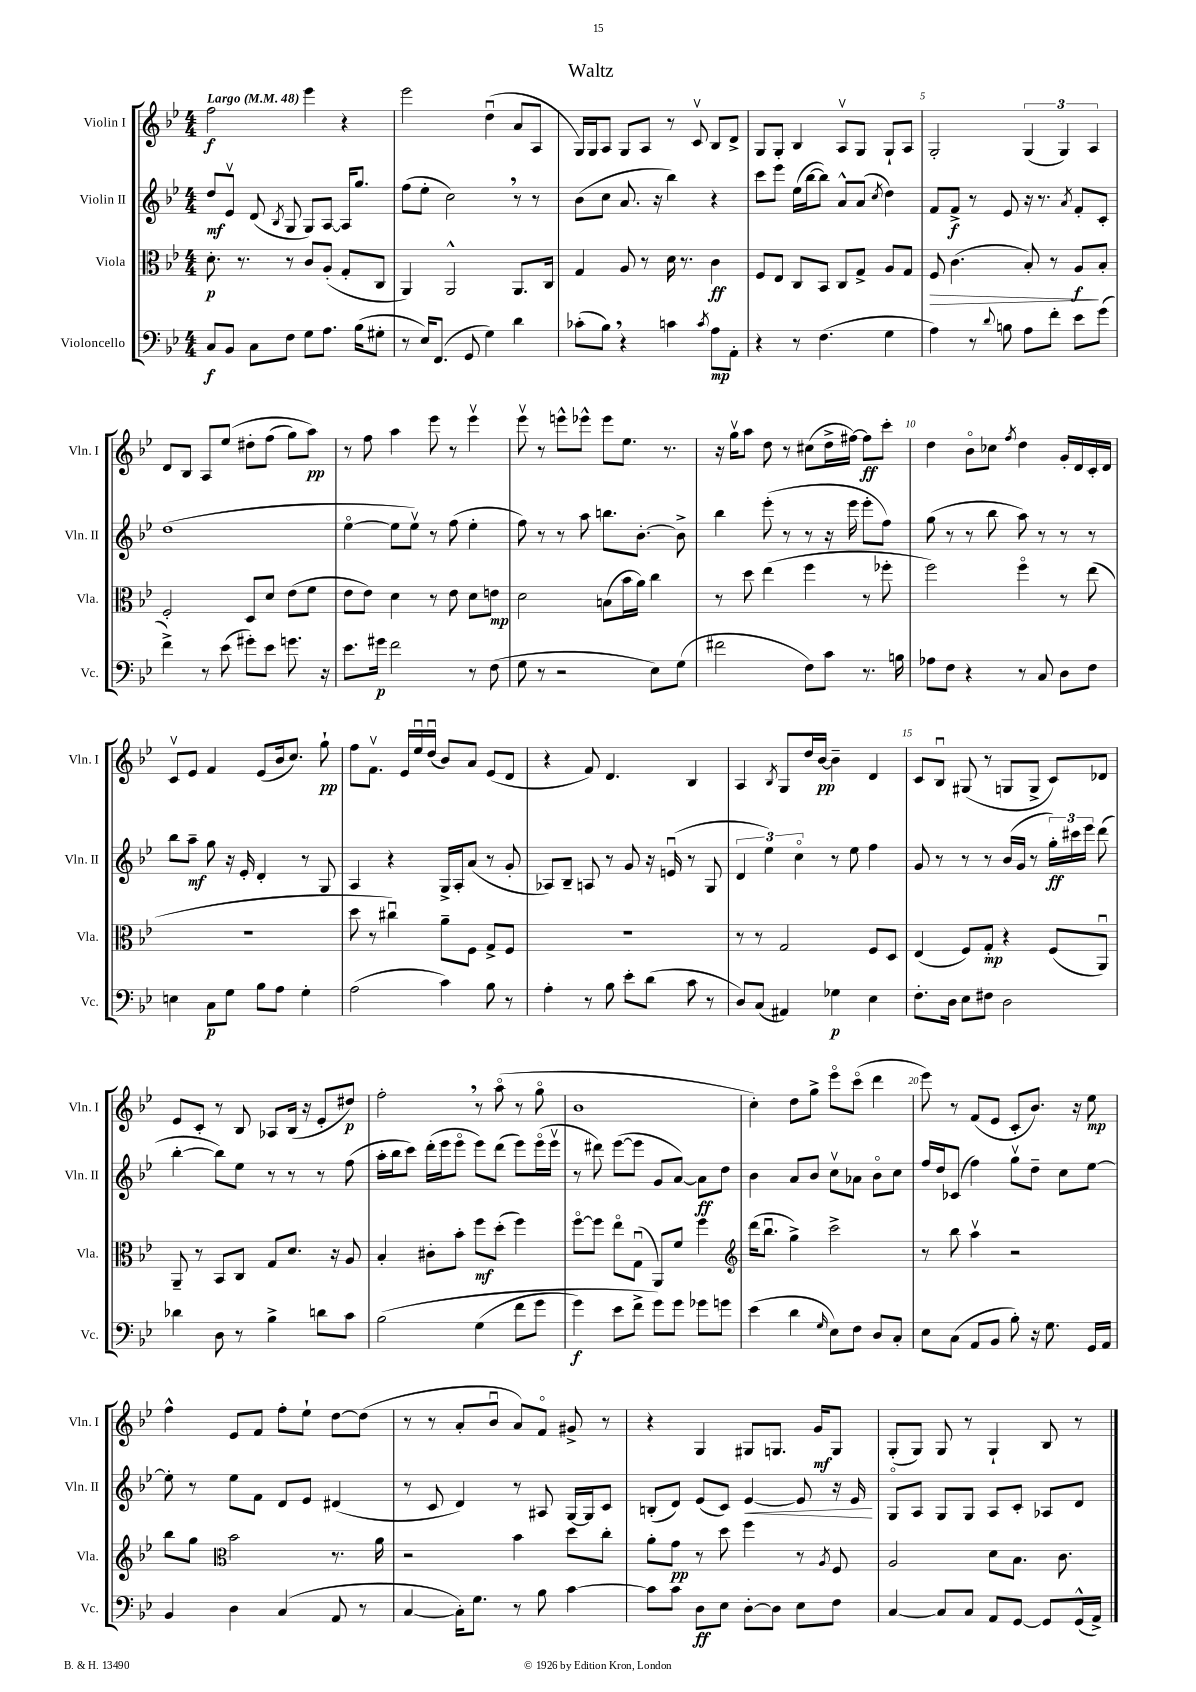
\header { title = "Waltz" }
<<
\new StaffGroup <<
\new Staff = "s0" \with { instrumentName = "Violin I" shortInstrumentName = "Vln. I" } {
    \clef treble \key bes \major \numericTimeSignature \time 4/4 \tempo "Largo" 4 = 48
    \autoBeamOff f''2\f ees'''4 r4 |
    ees'''2 d''4\downbow( a'8[ a8] |
    g16[) g16 a8] g8[ a8] r8 c'8\upbow bes8[ d'8]-> |
    g8[ g8]-. bes4 a8[\upbow g8] g8[-! a8] |
    g2-. \tuplet 3/2 { g4( g4) a4 } |
    d'8[ bes8] a8[ ees''8]\( dis''8[-. f''8]( g''8[) a''8]\pp\) |
    r8 f''8 a''4 ees'''8 r8 ees'''4\upbow |
    ees'''8\upbow r8 e'''8[-^ ees'''8]-^ ees'''8[ ees''8.] r8. |
    r16 g''16[\upbow a''8] d''8 r8 cis''8[( d''16-> fis''16]~) fis''8[\ff c'''8]-. |
    d''4 bes'8[\flageolet ces''8] \acciaccatura { f''8 } d''4 g'16[-. d'16 c'16-. d'16] |
    c'8[\upbow ees'8] f'4 ees'8[( bes'16 c''8.]) g''8-!\pp |
    f''8[ f'8.]\upbow ees'16[ ees''16\downbow d''16]\downbow( bes'8[) a'8] ees'8[( d'8] |
    r4 f'8) d'4. bes4 |
    a4 \acciaccatura { bes8 } g8[ d''16 bes'16]~\pp bes'4-- d'4 |
    c'8[ bes8]\downbow gis8( r8 g8[ g8]-> c'8[) des'8] |
    ees'8[ c'8]-. r8 bes8 aes8[ bes16]( r16 ees'8[-. dis''8]\p) |
    f''2-. \breathe r8 a''8\flageolet( r8 g''8\flageolet |
    bes'1 |
    c''4-.) d''8[ g''8]-> ees'''8[\flageolet c'''8]\flageolet( d'''4 |
    ees'''8) r8 f'8[( ees'8] c'8[-. bes'8.]) r16 ees''8\mp |
    f''4-^ ees'8[ f'8] f''8[-. ees''8]-! d''8[~ d''8]( |
    r8 r8 a'8[-. bes'8]\downbow a'8[) f'8]\flageolet gis'8-> r8 |
    r4 g4 gis8[ g8.] g'16[\mf g8] |
    g8[-.( g8]) g8 r8 g4-! bes8 r8 \bar "|." |
}
\new Staff = "s1" \with { instrumentName = "Violin II" shortInstrumentName = "Vln. II" } {
    \clef treble \key bes \major \numericTimeSignature \time 4/4
    \autoBeamOff d''8[\mf ees'8]\upbow d'8( \acciaccatura { bes8 } g8 g8[) a8]~ a16[ g''8.] |
    f''8[( ees''8]-. c''2) \breathe r8 r8 |
    bes'8[( c''8] a'8. r16 bes''4) r4 |
    c'''8[ ees'''8] ees''16[( bes''16~ bes''8]) a'8[-^ a'8]( \acciaccatura { c''8 } d''4) |
    f'8[ f'8]->\f r8 ees'8 r16 r8. \acciaccatura { a'8 } f'8[-. c'8]-. |
    d''1( |
    ees''4~\flageolet ees''8[ ees''8]\upbow) r8 f''8( ees''4-. |
    f''8) r8 r8 a''8 b''8.[ bes'8.]~-. bes'8-> |
    bes''4 ees'''8-.( r8 r8 r16 ees'''16 ees'''8[-. f''8]) |
    g''8( r8 r8 bes''8 a''8) r8 r8 r8 |
    bes''8[ a''8]--\mf g''8 r16 ees'16-. d'4-. r8 g8 |
    a4 r4 g16[-> a16-. a'8]( r8 g'8-. |
    aes8[) bes8]-- a8 r8 g'8 r16 e'16\downbow( r8 g8 |
    \tuplet 3/2 { d'4 ees''4) c''4\flageolet } r8 ees''8 f''4 |
    g'8 r8 r8 r8 bes'16[( g'16] r8 \tuplet 3/2 { g''16[-.\ff) cis'''16 ees'''16] } d'''8( |
    bes''4~-. bes''8[) ees''8] r8 r8 r8 f''8( |
    a''16[-. bes''16 c'''8]) d'''16[-.( ees'''16 ees'''8]\flageolet ees'''8[) d'''8]( ees'''8[) ees'''16\flageolet( ees'''16]\upbow |
    r8 dis'''8) ees'''8[~( ees'''8] g'8[ a'8]~) a'8[\ff d''8] |
    bes'4 a'8[ bes'8] c''8[\upbow aes'8] bes'8[\flageolet c''8] |
    f''16[ d''16 ces'8]( f''4) g''8[\upbow d''8]-- c''8[ ees''8]~ |
    ees''8-. r8 ees''8[ f'8] d'8[ ees'8] dis'4( |
    r8 c'8 d'4) r8 ais8 g16[~ g16 c'8] |
    b8[-.( d'8]) ees'8[( c'8]) ees'4~\< ees'8 r16 ees'16\! |
    g8[\flageolet a8] g8[ g8] a8[ c'8]-. aes8[ d'8] \bar "|." |
}
\new Staff = "s2" \with { instrumentName = "Viola" shortInstrumentName = "Vla." } {
    \clef alto \key bes \major \numericTimeSignature \time 4/4
    \autoBeamOff d'8.-.\p r8. r8 c'8[ a8]-.( g8[-. c8] |
    a,4) a,2-^ a,8.[ c16] |
    g4 a8 r8 d'16 r8. c'4\ff |
    f8[ ees8] c8[ bes,8] c8[ g8]-> a8[ g8] |
    f8\> c'4.( bes8-.) r8 a8[\f\! bes8]-. |
    f2-. d8[ d'8] ees'8[( f'8] |
    ees'8[ ees'8]) d'4 r8 ees'8 d'8[ e'8]\mp |
    d'2 b8[( bes'16 a'16]) c''4 |
    r8 d''8 ees''4( f''4 r8 fes''8-. |
    f''2) f''4\flageolet r8 ees''8( |
    r1 |
    d''8 r8 cis''4\downbow) a'8[-- f8] g8[-> f8] |
    r1 |
    r8 r8 g2 f8[ d8] |
    ees4( f8[) g8]-.\mp r4 f8[( a,8]\downbow) |
    a,8-- r8 bes,8[ c8] g8[ d'8.] r16 a8 |
    bes4-. cis'8[-. bes'8]-. f''8[\mf d''8]-.( f''4) |
    f''8[~\flageolet f''8] ees''8[\flageolet g8]\downbow( a,8[) f'8] f''4 |
    \clef treble d'''16[( bes''8.]\downbow g''4->) c'''2-> |
    r8 bes''8 a''4\upbow r2 |
    bes''8[ g''8] \clef alto bes'2 r8. a'16 |
    r2 bes'4 d''8[ c''8]-. |
    a'8[-. g'8]\pp r8 d''8 f''4 r8 \acciaccatura { a8 } f8 |
    a2 d'8[ bes8.] c'8. \bar "|." |
}
\new Staff = "s3" \with { instrumentName = "Violoncello" shortInstrumentName = "Vc." } {
    \clef bass \key bes \major \numericTimeSignature \time 4/4
    \autoBeamOff c8[\f bes,8] c8[ f8] g8[ a8.] bes16[( gis8]-. |
    r8 ees16[) f,8.]( g,8 g4) d'4 |
    ces'8[-.( bes8]) \breathe r4 c'4 \acciaccatura { c'8 } a8[\mp a,8]-. |
    r4 r8 f4.( g4 |
    a4) r8 \appoggiatura { d'8 } b8 a8[ f'8]-. ees'8[ g'8]( |
    f'4->) r8 ees'8( gis'8[-.) ees'8] g'8. r16 |
    ees'8.[ gis'16]\p f'2 r8 f8( |
    g8 r8 r2 ees8[) g8]( |
    fis'2 f8[) c'8] r8. b16 |
    aes8[ f8] r4 r8 c8 d8[ f8] |
    e4 c8[\p g8] bes8[ a8] g4-. |
    a2( c'4) bes8 r8 |
    a4-. r8 bes8 ees'8[-. d'8]( c'8 r8 |
    d8[) c8]( ais,4) ges4\p ees4 |
    f8.[-. d16] ees8[ fis8] d2 |
    des'4 d8 r8 bes4-> d'8[ c'8] |
    bes2\( g4( f'8[ g'8] |
    g'4\f) ees'8[ f'8]-> g'8[\) g'8] ges'8[ g'8] |
    ees'4( d'4 \grace { g16 } ees8[) f8] d8[ c8]-. |
    ees8[ c8]( a,8[ bes,8] bes8-.) r16 g8. g,16[ a,16] |
    bes,4 d4 c4( a,8 r8 |
    c4~ c16[-.) g8.] r8 bes8 c'4~ |
    c'8[ c'8] d8[\ff ees8] d8[~-. d8] ees8[ f8] |
    c4~ c8[ c8] a,8[ g,8]~ g,8[ g,16-^( a,16]->) \bar "|." |
}
>>
>>
\layout { \context { \Score \override BarNumber.break-visibility = ##(#f #t #t) barNumberVisibility = #(every-nth-bar-number-visible 5) } }
